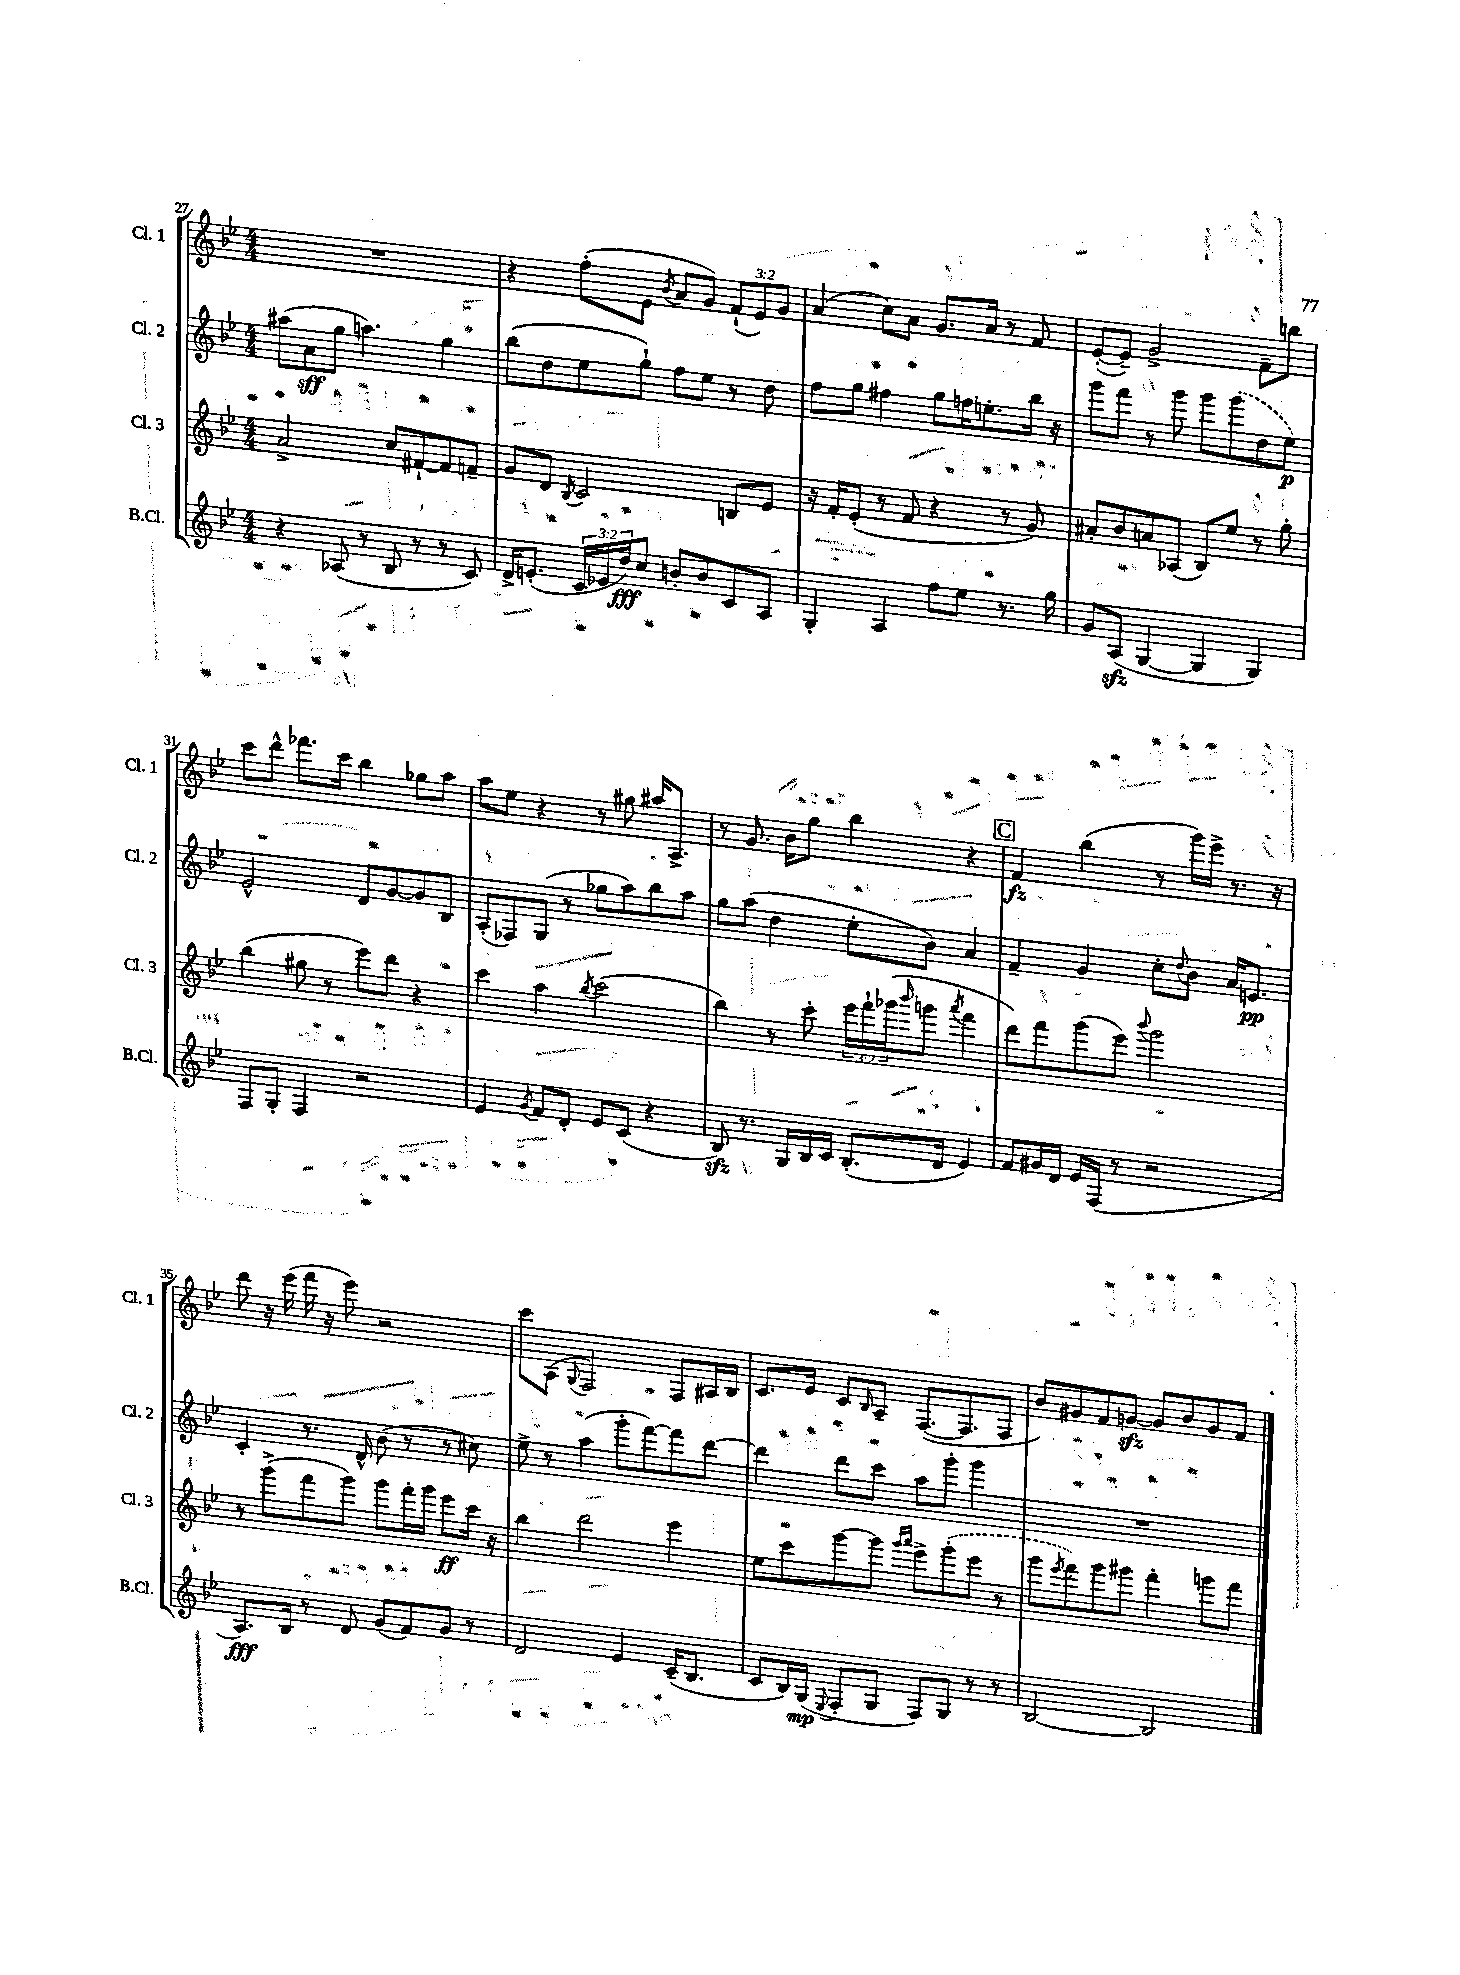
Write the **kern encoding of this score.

**kern	**kern	**kern	**kern
*staff4	*staff3	*staff2	*staff1
*clefG2	*clefG2	*clefG2	*clefG2
*k[b-e-]	*k[b-e-]	*k[b-e-]	*k[b-e-]
*M4/4	*M4/4	*M4/4	*M4/4
4r	2a^	(8aa#	1r
.	.	8a	.
(8A-	.	8gg	.
8r	.	4.aa)	.
8B-	8cc	.	.
8r	[8f#`	.	.
8r	8f#]	4gg	.
8c)	8f~	.	.
=	=	=	=
16d^	8g	(8bb-	4r
(8.e'	.	.	.
.	8d	8dd	.
.	8qB-	.	.
24c	2c	8ee-	(8ff'
24e-	.	.	.
24dd)	.	.	.
8cc	.	8gg`)	8e-
.	.	.	8qb-
8b'	.	8ff	8a
8b	.	8ee-	8g)
8c	8B	8r	(12f`
.	.	.	12e-)
8A	8e-	8dd	.
.	.	.	12g
=	=	=	=
4G'	16r	8ff	(4a
.	16f'	.	.
.	(8e-'	8gg	.
4A	8r	4ff#	8cc)
.	8f	.	8a
8ff	4r	8gg	8.g
8ee-	.	16ff	.
.	.	8.ee'	16a
8.r	8r	.	8r
.	8g)	16bb-	8f
16gg	.	16r	.
=	=	=	=
8g	8a#'	8ggg	([8e-'
(8A	8b-	8fff	8e-~])
[4G	8a	8r	2g^
.	(8A-	8ggg	.
4G]	8B-)	8ggg	.
.	8ee-	(8ggg	.
4G)	8r	8dd	8f~
.	8gg'	8ee-)	8bb
=	=	=	=
8F	(4bb-	2e-^^	8ccc
8G'	.	.	8ddd^^
4F	8gg#	.	8.fff-
.	8r	.	.
.	.	.	16ccc
2r	8eee-)	8d	4bb-
.	8ddd	[8g	.
.	4r	8g]	8gg-
.	.	8B-	8aa
=	=	=	=
4e-	4ccc	(8A'	8aa
.	.	8F-)	8ee-
8qg	.	.	.
8f	4aa	(8G	4r
8d'	.	8r	.
.	8qbb-	.	.
8e-	(2ccc	8gg-	8r
(8c	.	8aa)	8gg#
4r	.	8bb-	16aa#
.	.	.	8.A^
.	.	8aa	.
=	=	=	=
8B-)	4bb-)	8gg	8r
8.r	.	(8aa	8.g
.	8r	4dd	.
16G	.	.	16b-
16B-	8ccc'	.	8gg
16c	.	.	.
(8.B-'	24eee-	8ee-'	4bb-
.	24fff`	.	.
.	(24ggg-	.	.
.	16qqbbb-	.	.
.	8ggg	8b-)	.
16d	.	.	.
.	8qaaa	.	.
4e-)	4fff	4a	4r
=	=	=	=
8f	8ddd)	4f~	4f
16g#	8fff	.	.
16d	.	.	.
16e-	(8ggg	4g	(4bb-
(16F	.	.	.
8r	8eee-)	.	.
.	8qqbbb-	.	.
2r	2ggg	8cc'	8r
.	.	8qqdd	.
.	.	8b-	16ggg)
.	.	.	16eee-^
.	.	16a	8.r
.	.	8.e	.
.	.	.	16r
=	=	=	=
8.A)	8r	4c'	8ddd
.	(8ggg^	.	16r
16B-	.	.	(16eee-
8r	8fff	8.r	16fff
.	.	.	16r
8d	8ggg)	.	8eee-)
.	.	16d^^	.
(8g	8ggg	(8b-	2r
8f)	16fff'	8r	.
.	16ggg	.	.
8g	8eee-	8r	.
8r	16ccc	8cc#)	.
.	16r	.	.
=	=	=	=
2d	4bb-	8ee-^	8ccc
.	.	8r	(8A
.	.	.	8qqG
.	2ddd	(4aa	2F)
4e-	.	8ggg'	.
.	.	[8fff)	.
(16c~	4eee-	8fff]	8F
8.B-	.	.	.
.	.	[8ddd	16A#
.	.	.	16B-
=	=	=	=
8c	8ee-	4ddd]	8.c
16B-)	8ccc	.	.
(16G	.	.	16e-
8qqE-	.	.	.
8F'	[8ggg	8ddd	8c
.	.	.	16qqB-
8G	8ggg]	8ccc	8A~
.	16qqggg	.	.
.	16qqaaa	.	.
8F)	8eee-^	8aa	([8.F
8G	(8ggg'	8ggg'	.
.	.	.	8.F]
8r	8eee-	4ggg	.
8r	8r	.	8F
=	=	=	=
[2B-	8ggg	1r	8b-)
.	8qeee-	.	.
.	8fff)	.	8g#
.	8ggg	.	8f
.	8ggg#	.	[8g
2B-]	4fff'	.	8g]
.	.	.	8b-
.	8ggg	.	8g
.	8fff	.	8f
==	==	==	==
*-	*-	*-	*-
